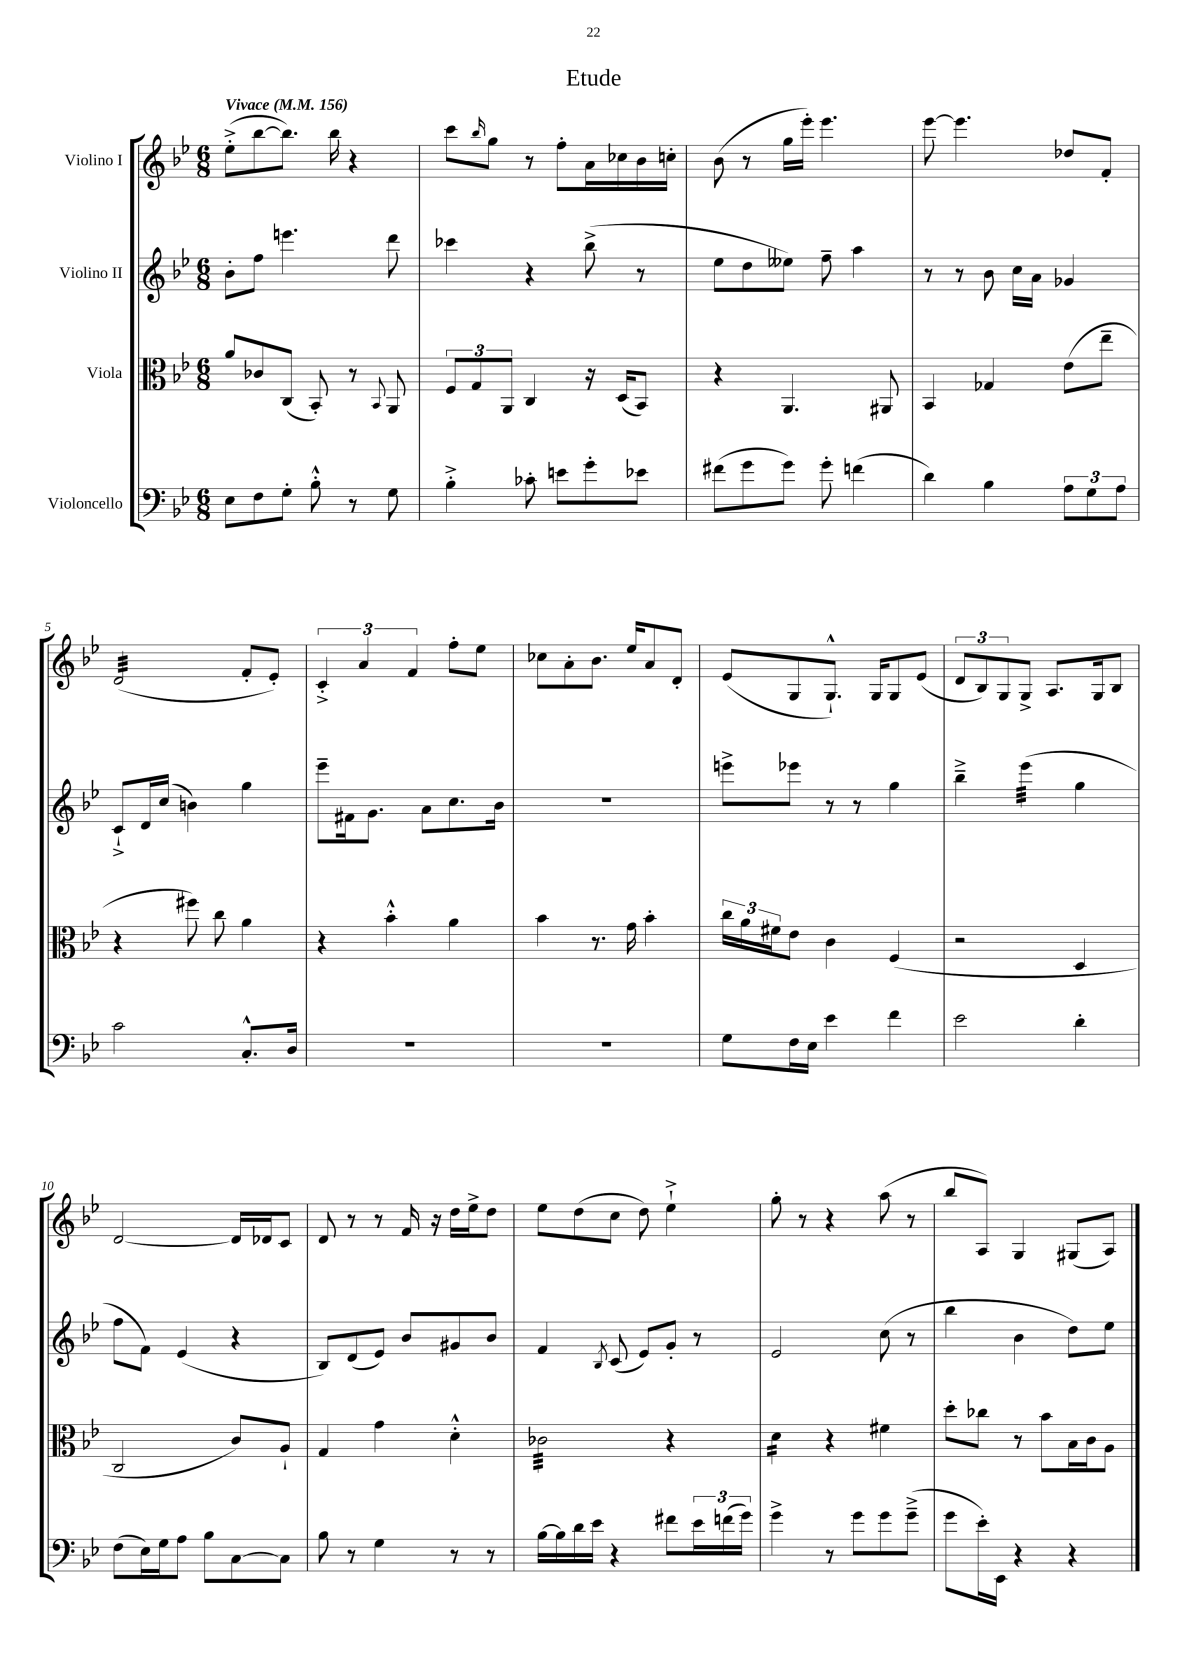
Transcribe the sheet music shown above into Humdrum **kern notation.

**kern	**kern	**kern	**kern
*staff4	*staff3	*staff2	*staff1
*clefF4	*clefC3	*clefG2	*clefG2
*k[b-e-]	*k[b-e-]	*k[b-e-]	*k[b-e-]
*M6/8	*M6/8	*M6/8	*M6/8
*MM156	*MM156	*MM156	*MM156
8E-	8a	8b-'	(8ee-'^
8F	8c-	8ff	[8bb-
8G'	(8C	4.eee	8.bb-])
8B-'^^	8BB-')	.	.
.	.	.	16bb-
8r	8r	.	4r
.	8qqBB-	.	.
8G	8AA	8ddd	.
=	=	=	=
4B-'^	12F	4ccc-	8ccc
.	12G	.	.
.	.	.	16qqbb-
.	.	.	8gg
.	12AA	.	.
8c-'	4C	4r	8r
8e	.	.	8ff'
8g'	16r	(8bb-^	16a
.	(16D	.	16cc-
8e-	8BB-)	8r	16b-
.	.	.	16cc'
=	=	=	=
(8f#	4r	8ee-	(8b-
8g	.	8dd	8r
8g)	4.AA	8ee--)	16gg
.	.	.	16eee-')
8g'	.	8ff~	4.eee-
(4f	.	4aa	.
.	8AA#	.	.
=	=	=	=
4d)	4BB-	8r	[8eee-
.	.	8r	4.eee-]
4B-	4G-	8b-	.
.	.	16cc	.
.	.	16a	.
12A	(8e-	4g-	8dd-
12G	.	.	.
.	8ee-~	.	8f'
12A	.	.	.
=	=	=	=
2c	4r	8c`^	(2d
.	.	16d	.
.	.	(16cc	.
.	8ff#)	4b)	.
.	8cc	.	.
8.C'^^	4a	4gg	8f'
.	.	.	8e-')
16D	.	.	.
=	=	=	=
2.r	4r	8eee-~	6c'^
.	.	16f#	.
.	.	.	6a
.	.	8.g	.
.	4b-'^^	.	.
.	.	.	6f
.	.	8a	.
.	4a	8.cc	8ff'
.	.	.	8ee-
.	.	16b-	.
=	=	=	=
2.r	4b-	2.r	8cc-
.	.	.	8a'
.	8.r	.	8.b-
.	16g	.	16ee-
.	4b-'	.	8a
.	.	.	8d'
=	=	=	=
8G	24cc	8eee^	(8e-
.	24a	.	.
.	24f#	.	.
16F	8e-	8eee-	8G
16E-	.	.	.
4e-	4c	8r	8.G`^^)
.	.	8r	.
.	.	.	16G
4f	(4F	4gg	8G
.	.	.	(8e-
=	=	=	=
2e-	2r	4bb-~^	12d
.	.	.	12B-)
.	.	.	12G
.	.	(4eee-	8G^
.	.	.	8.A
4d'	4D	4gg	.
.	.	.	16G
.	.	.	8B-
=	=	=	=
(8F	2C	8ff	[2d
16E-)	.	8f)	.
16G	.	.	.
8A	.	(4e-	.
8B-	.	.	.
[8C	8c)	4r	16d]
.	.	.	16d-
8C]	8A`	.	8c
=	=	=	=
8B-	4G	8B-)	8d
8r	.	(8d	8r
4G	4g	8e-)	8r
.	.	8b-	16f
.	.	.	16r
8r	4d'^^	8g#	16dd
.	.	.	16ee-^
8r	.	8b-	8dd
=	=	=	=
[16B-	2c-	4f	8ee-
16B-]	.	.	.
16d	.	.	(8dd
16e-	.	.	.
.	.	8qB-	.
4r	.	(8c	8cc
.	.	8e-)	8dd)
8f#	4r	8g'	4ee-`^
24e-	.	8r	.
(24f	.	.	.
24g)	.	.	.
=	=	=	=
4g^	4d	2e-	8gg'
.	.	.	8r
8r	4r	.	4r
8g	.	.	.
8g	4f#	(8cc	(8aa
(8g~^	.	8r	8r
=	=	=	=
8g	8dd'	4bb-	8bb-
16e-')	8cc-	.	8A)
16EE-	.	.	.
4r	8r	4b-	4G
.	8b-	.	.
4r	16B-	8dd)	(8G#
.	16c	.	.
.	8A	8ee-	8A)
==	==	==	==
*-	*-	*-	*-
